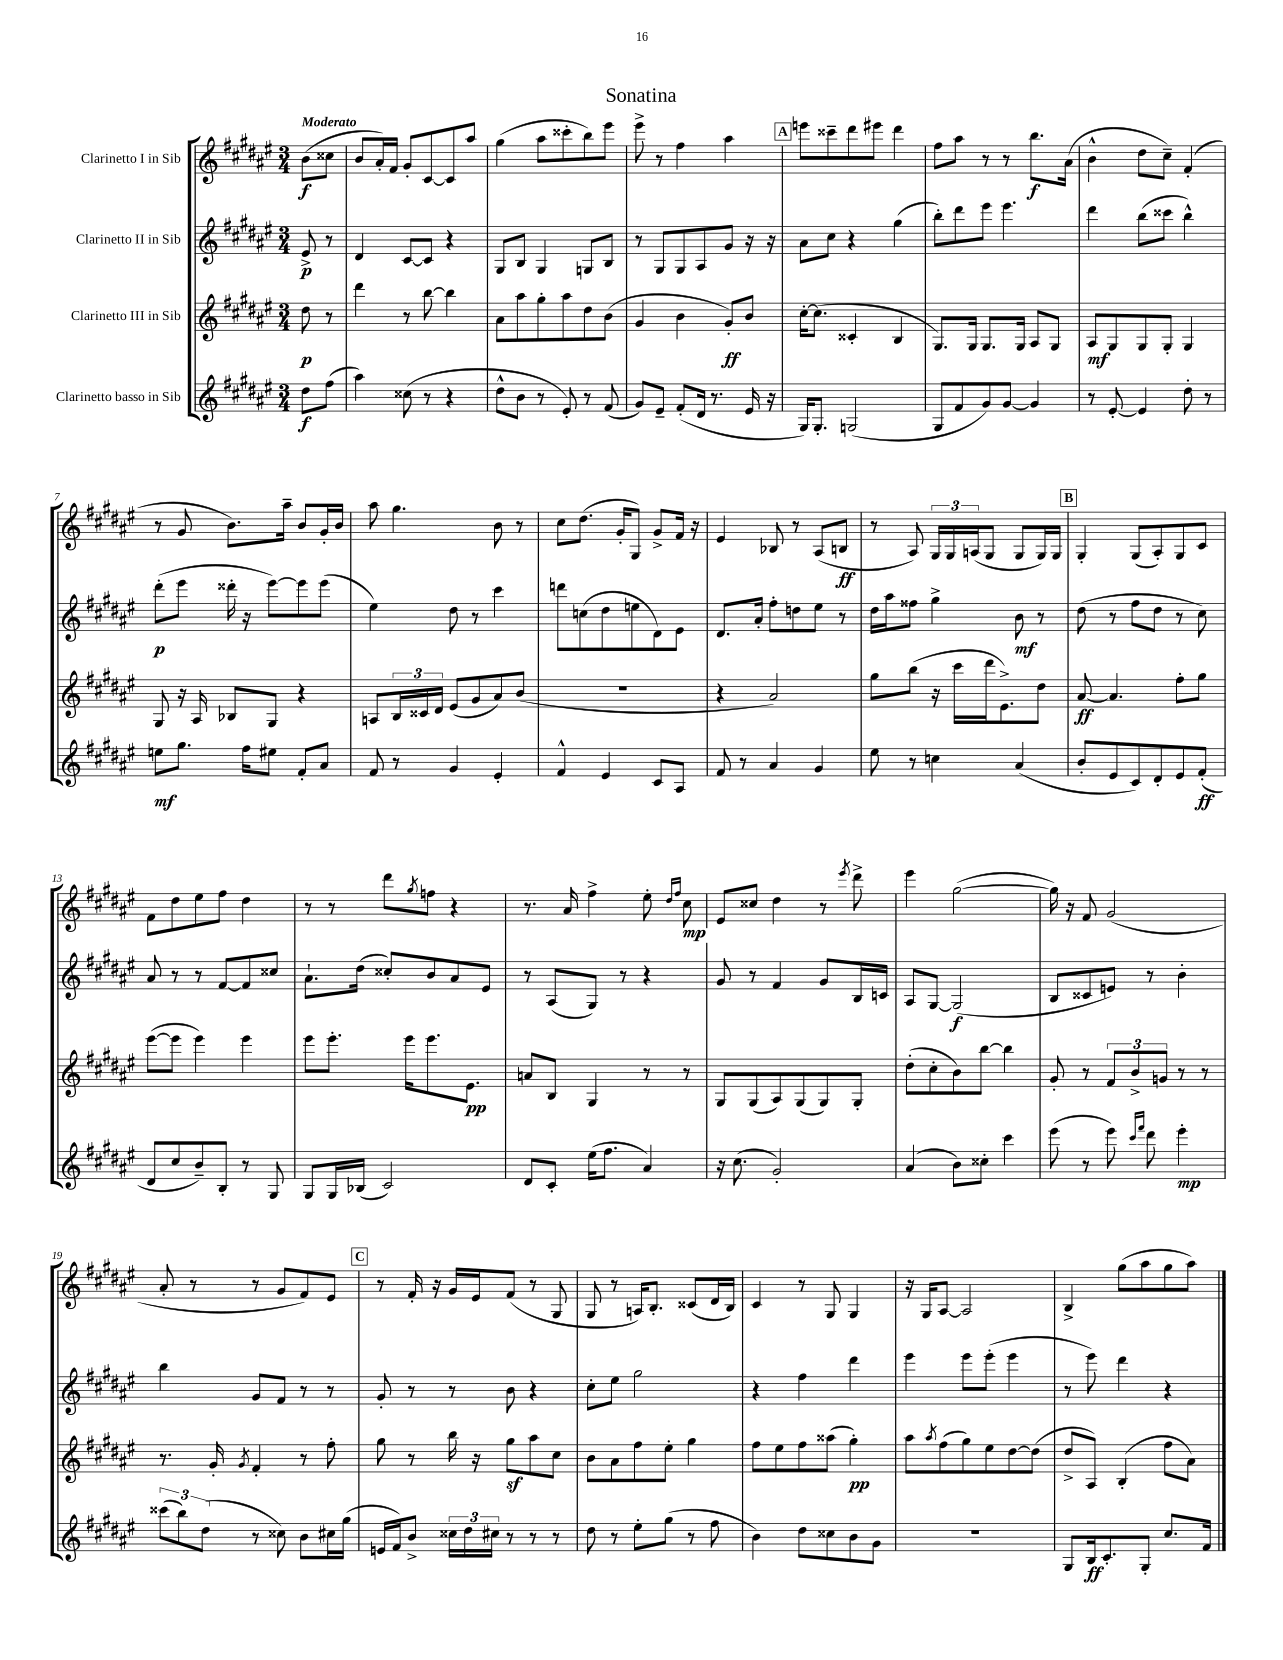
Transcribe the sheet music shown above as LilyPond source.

\header { title = "Sonatina" }
<<
\new StaffGroup <<
\new Staff = "s0" \with { instrumentName = "Clarinetto I in Sib" } {
    \clef treble \key fis \major \numericTimeSignature \time 3/4 \partial 4 \tempo "Moderato"
    b'8\f( cisis''8 |
    b'8 ais'16-.) fis'16 gis'8-. cis'8~ cis'8 ais''8 |
    gis''4( ais''8 cisis'''8-. b''8) eis'''8 |
    eis'''8-> r8 fis''4 ais''4 |
    \mark \markup { \box "A" } e'''8 cisis'''8-- dis'''8 eis'''8 dis'''4 |
    fis''8 ais''8 r8 r8 b''8.\f ais'16( |
    b'4-^ dis''8 cis''8--) fis'4-.( |
    r8 gis'8 b'8.) ais''16-- b'8 gis'16-. b'16 |
    ais''8 gis''4. b'8 r8 |
    cis''8 dis''8.( gis'16-. gis8) gis'8-> fis'16 r16 |
    eis'4 bes8 r8 ais8( b8\ff |
    r8 ais8) \tuplet 3/2 { gis16 gis16 a16( } gis8 gis8 gis16) gis16 |
    \mark \markup { \box "B" } gis4-. gis8( ais8-.) gis8 cis'8 |
    fis'8 dis''8 eis''8 fis''8 dis''4 |
    r8 r8 dis'''8 \acciaccatura { gis''8 } f''8 r4 |
    r8. ais'16 fis''4-> eis''8-. \grace { dis''16 fis''16 } cis''8\mp |
    eis'8 cisis''8 dis''4 r8 \acciaccatura { eis'''8 } dis'''8-> |
    eis'''4 gis''2~( |
    gis''16) r16 fis'8 gis'2( |
    ais'8-. r8 r8 gis'8 fis'8) eis'8 |
    \mark \markup { \box "C" } r8 fis'16-. r16 gis'16 eis'16 fis'8( r8 gis8 |
    gis8 r8 a16) b8.-. cisis'8( dis'16 b16) |
    cis'4 r8 gis8 gis4 |
    r16 gis16 ais8~ ais2 |
    b4-> gis''8( ais''8 gis''8 ais''8) \bar "|." |
}
\new Staff = "s1" \with { instrumentName = "Clarinetto II in Sib" } {
    \clef treble \key fis \major \numericTimeSignature \time 3/4 \partial 4
    eis'8->\p r8 |
    dis'4 cis'8~ cis'8 r4 |
    gis8 b8 gis4 g8 b8 |
    r8 gis8 gis8 ais8 gis'8 r16 r16 |
    \mark \markup { \box "A" } ais'8 cis''8 r4 gis''4( |
    b''8-.) dis'''8 eis'''8 eis'''4. |
    dis'''4 b''8( cisis'''8 b''4-^) |
    dis'''8-.\p( eis'''8 disis'''16-. r16 eis'''8~) eis'''8 eis'''8( |
    eis''4) dis''8 r8 cis'''4 |
    d'''8 c''8( dis''8 e''8 dis'8) eis'8 |
    dis'8. ais'16-. fis''8-. d''8 eis''8 r8 |
    dis''16 ais''16 fisis''8 gis''4-> b'8\mf r8 |
    \mark \markup { \box "B" } dis''8( r8 fis''8 dis''8 r8 cis''8) |
    ais'8 r8 r8 fis'8~ fis'8 cisis''8 |
    ais'8.-! dis''16( cisis''8-.) b'8 ais'8 eis'8 |
    r8 ais8( gis8) r8 r4 |
    gis'8 r8 fis'4 gis'8 b16 c'16 |
    ais8 gis8~ gis2\f( |
    b8 cisis'8 e'8) r8 b'4-. |
    b''4 gis'8 fis'8 r8 r8 |
    \mark \markup { \box "C" } gis'8-. r8 r8 b'8 r4 |
    cis''8-. eis''8 gis''2 |
    r4 fis''4 dis'''4 |
    eis'''4 eis'''8 eis'''8-.( eis'''4 |
    r8 eis'''8) dis'''4 r4 \bar "|." |
}
\new Staff = "s2" \with { instrumentName = "Clarinetto III in Sib" } {
    \clef treble \key fis \major \numericTimeSignature \time 3/4 \partial 4
    dis''8\p r8 |
    dis'''4 r8 b''8~ b''4 |
    ais'8 ais''8 gis''8-. ais''8 dis''8 b'8( |
    gis'4 b'4 gis'8-.\ff) b'8 |
    \mark \markup { \box "A" } cis''16~-. cis''8.( cisis'4-. b4 |
    gis8.) gis16 gis8. gis16 ais8 gis8 |
    ais8\mf gis8 gis8 gis8-. gis4 |
    gis8 r16 ais16 bes8 gis8 r4 |
    a8 \tuplet 3/2 { b16 cisis'16 dis'16 } eis'8( gis'8 ais'8) b'8( |
    R2. |
    r4 ais'2) |
    gis''8 b''8( r16 cis'''16 dis'''16 eis'8.->) dis''8 |
    \mark \markup { \box "B" } ais'8~\ff ais'4. fis''8-. gis''8 |
    eis'''8~( eis'''8 eis'''4) eis'''4 |
    eis'''8 eis'''8.-. eis'''16 eis'''8. eis'8.\pp |
    a'8 b8 gis4 r8 r8 |
    gis8 gis8( ais8) gis8( gis8) gis8-. |
    dis''8-.( cis''8-. b'8) b''8~ b''4 |
    gis'8-. r8 \tuplet 3/2 { fis'8 b'8-> g'8 } r8 r8 |
    r8. gis'16-. \acciaccatura { gis'8 } fis'4-. r8 fis''8-. |
    \mark \markup { \box "C" } gis''8 r8 b''16 r16 gis''8\sf ais''8 cis''8 |
    b'8 ais'8 fis''8 eis''8-. gis''4 |
    fis''8 eis''8 fis''8 aisis''8( gis''4-.\pp) |
    ais''8 \acciaccatura { ais''8 } fis''8( gis''8) eis''8 dis''8~ dis''8( |
    dis''8-> ais8) b4-.( fis''8 ais'8) \bar "|." |
}
\new Staff = "s3" \with { instrumentName = "Clarinetto basso in Sib" } {
    \clef treble \key fis \major \numericTimeSignature \time 3/4 \partial 4
    dis''8\f fis''8( |
    ais''4) cisis''8( r8 r4 |
    dis''8-^ b'8 r8 eis'8-.) r8 fis'8( |
    gis'8) eis'8-- fis'8-.( dis'16 r8. eis'16 r16 |
    \mark \markup { \box "A" } gis16) gis8.-. g2( |
    gis8 fis'8 gis'8) gis'8~ gis'4 |
    r8 eis'8~-. eis'4 dis''8-. r8 |
    e''8\mf gis''8. fis''16 eis''8 fis'8-. ais'8 |
    fis'8 r8 gis'4 eis'4-. |
    fis'4-^ eis'4 cis'8 ais8 |
    fis'8 r8 ais'4 gis'4 |
    eis''8 r8 c''4 ais'4( |
    \mark \markup { \box "B" } b'8-. eis'8 cis'8) dis'8-. eis'8 fis'8-.\ff( |
    dis'8 cis''8 b'8--) b8-. r8 gis8 |
    gis8 gis16 bes16( cis'2) |
    dis'8 cis'8-. eis''16( fis''8. ais'4) |
    r16 cis''8.( gis'2-.) |
    ais'4( b'8) cisis''8-. cis'''4 |
    eis'''8( r8 eis'''8) \grace { cis'''16 fis'''16 } dis'''8 eis'''4-.\mp |
    \tuplet 3/2 { cisis'''8( b''8) dis''8( } r8 cisis''8) b'8 cis''16 gis''16( |
    \mark \markup { \box "C" } e'16 fis'16) b'8-> \tuplet 3/2 { cisis''16 dis''16 cis''16 } r8 r8 r8 |
    dis''8 r8 eis''8-. gis''8( r8 fis''8 |
    b'4) dis''8 cisis''8 b'8 gis'8 |
    R2. |
    gis8 b16\ff cis'8.-. gis8-. cis''8. fis'16 \bar "|." |
}
>>
>>
